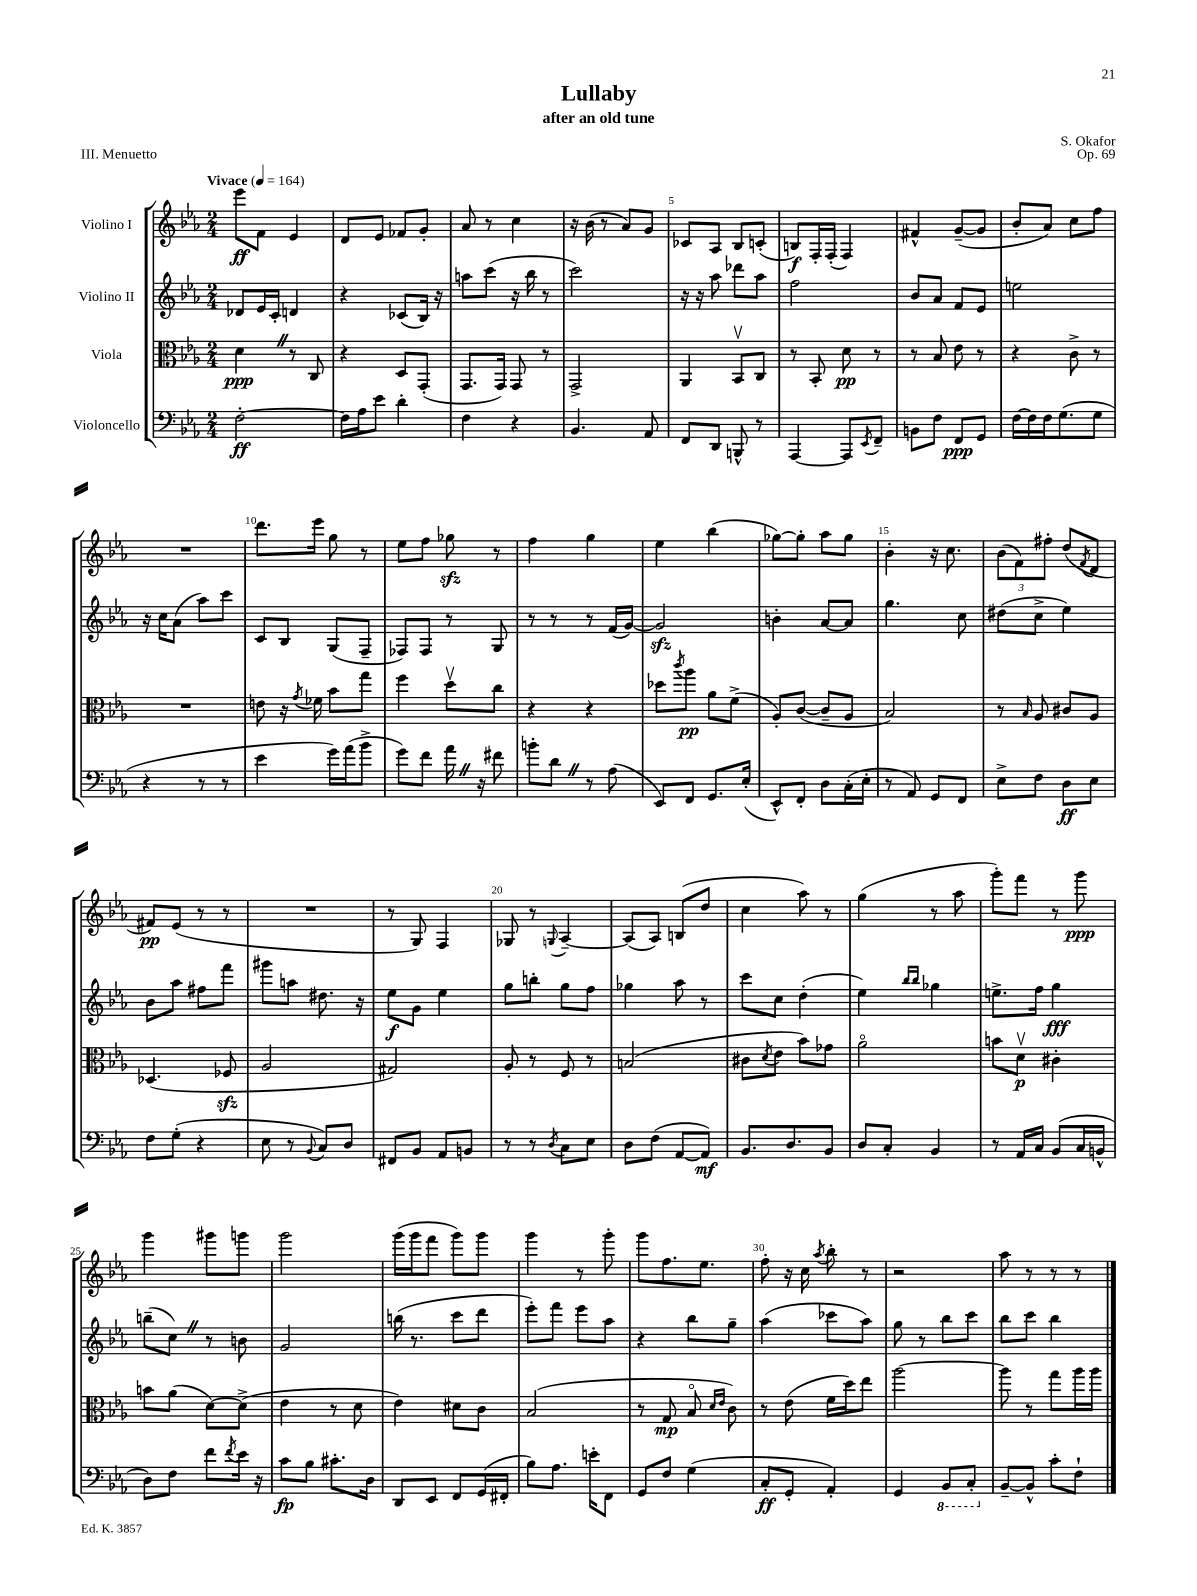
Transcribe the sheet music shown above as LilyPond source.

\header { title = "Lullaby" composer = "S. Okafor" subtitle = "after an old tune" opus = "Op. 69" piece = "III. Menuetto" }
<<
\new StaffGroup <<
\new Staff = "s0" \with { instrumentName = "Violino I" } {
    \clef treble \key ees \major \numericTimeSignature \time 2/4 \tempo "Vivace" 4 = 164
    ees'''8\ff f'8 ees'4 |
    d'8 ees'8 fes'8 g'8-. |
    aes'8 r8 c''4 |
    r16 bes'16( r8 aes'8) g'8 |
    ces'8 aes8 bes8 c'8-.( |
    b8\f) f16-. f16-.( f4) |
    fis'4-^ g'8~--( g'8 |
    bes'8-. aes'8) c''8 f''8 |
    R2 |
    d'''8. ees'''16 g''8 r8 |
    ees''8 f''8 ges''8\sfz r8 |
    f''4 g''4 |
    ees''4 bes''4( |
    ges''8~) ges''8-. aes''8 ges''8 |
    bes'4-. r16 c''8. |
    \tuplet 3/2 { bes'8( f'8) fis''8-. } d''8( \acciaccatura { f'8 } d'8 |
    fis'8\pp) ees'8( r8 r8 |
    R2 |
    r8 g8) f4 |
    ges8 r8 \appoggiatura { g8 } aes4~-- |
    aes8( aes8) b8( d''8 |
    c''4 aes''8) r8 |
    g''4( r8 aes''8 |
    g'''8-.) f'''8 r8 g'''8\ppp |
    g'''4 gis'''8 g'''8 |
    g'''2 |
    g'''16( g'''16 f'''8 g'''8) g'''8 |
    g'''4 r8 g'''8-. |
    g'''8 f''8. ees''8. |
    f''8-. r16 c''16 \acciaccatura { aes''8 } bes''8-. r8 |
    r2 |
    aes''8 r8 r8 r8 \bar "|." |
}
\new Staff = "s1" \with { instrumentName = "Violino II" } {
    \clef treble \key ees \major \numericTimeSignature \time 2/4
    des'8 ees'16 c'16-. d'4 |
    r4 ces'8( bes16) r16 |
    a''8 c'''8( r16 bes''16 r8 |
    c'''2) |
    r16 r16 aes''8 des'''8 aes''8 |
    f''2 |
    bes'8 aes'8 f'8 ees'8 |
    e''2 |
    r16 c''16 aes'8( aes''8) c'''8 |
    c'8 bes8 g8( f8-- |
    fes8) fes8 r8 g8 |
    r8 r8 r8 f'16( g'16~) |
    g'2\sfz |
    b'4-. aes'8~ aes'8 |
    g''4. c''8 |
    dis''8( c''8-> ees''4) |
    bes'8 aes''8 fis''8 f'''8 |
    gis'''8 a''8 dis''8. r16 |
    ees''8\f g'8 ees''4 |
    g''8 b''8-. g''8 f''8 |
    ges''4 aes''8 r8 |
    c'''8 c''8 d''4-.( |
    ees''4) \grace { bes''16 bes''16 } ges''4 |
    e''8.-> f''16 g''4\fff |
    b''8--( c''8) \once \override BreathingSign.text = \markup { \musicglyph "scripts.caesura.straight" } \breathe r8 b'8 |
    g'2 |
    b''16( r8. c'''8 d'''8 |
    ees'''8-.) f'''8 ees'''8 aes''8 |
    r4 bes''8 g''8-- |
    aes''4( ces'''8 aes''8) |
    g''8 r8 bes''8 c'''8 |
    bes''8 c'''8 bes''4 \bar "|." |
}
\new Staff = "s2" \with { instrumentName = "Viola" } {
    \clef alto \key ees \major \numericTimeSignature \time 2/4
    d'4\ppp \once \override BreathingSign.text = \markup { \musicglyph "scripts.caesura.straight" } \breathe r8 c8 |
    r4 d8 g,8-.( |
    g,8. g,16) g,8 r8 |
    g,2-> |
    aes,4 bes,8\upbow c8 |
    r8 bes,8-. d'8\pp r8 |
    r8 bes8 ees'8 r8 |
    r4 c'8-> r8 |
    R2 |
    e'8 r16 \acciaccatura { g'8 } fes'16 bes'8 g''8 |
    f''4 d''8\upbow c''8 |
    r4 r4 |
    des''8 \acciaccatura { c'''8 } aes''8\pp aes'8 f'8->( |
    aes8-.) c'8~( c'8-- aes8 |
    bes2) |
    r8 \grace { bes16 } aes8 cis'8 aes8 |
    des4.( fes8\sfz |
    aes2 |
    gis2) |
    aes8-. r8 f8 r8 |
    b2( |
    cis'8 \acciaccatura { d'8 } ees'8 bes'8) ges'8 |
    aes'2\flageolet |
    b'8 d'8\upbow\p cis'4-. |
    b'8 aes'8( d'8~) d'8->( |
    ees'4 r8 d'8 |
    ees'4) dis'8 c'8 |
    bes2( |
    r8 g8\mp bes8\flageolet \grace { d'16 ees'16 } c'8) |
    r8 ees'8( f'16 d''16) ees''8 |
    aes''2~ |
    aes''8 r8 g''8 aes''16 aes''16 \bar "|." |
}
\new Staff = "s3" \with { instrumentName = "Violoncello" } {
    \clef bass \key ees \major \numericTimeSignature \time 2/4
    f2~-.\ff |
    f16 aes16 ees'8 d'4-. |
    f4 r4 |
    bes,4. aes,8 |
    f,8 d,8 b,,8-^ r8 |
    aes,,4~ aes,,8 \acciaccatura { ees,8 } f,8-- |
    b,8 f8 f,8\ppp g,8 |
    f16~ f16 f16 g8.( g8 |
    r4 r8 r8 |
    ees'4 g'16) aes'16( bes'8-> |
    g'8) f'8 aes'16 \once \override BreathingSign.text = \markup { \musicglyph "scripts.caesura.straight" } \breathe r16 fis'8 |
    b'8-. d'8 \once \override BreathingSign.text = \markup { \musicglyph "scripts.caesura.straight" } \breathe r8 aes8( |
    ees,8) f,8 g,8. ees16-.( |
    ees,8-^) f,8-. d8 c16-.( ees16-. |
    r8 aes,8) g,8 f,8 |
    ees8-> f8 d8\ff ees8 |
    f8 g8-.( r4 |
    ees8 r8 \appoggiatura { bes,8 } c8) d8 |
    fis,8 bes,8 aes,8 b,8 |
    r8 r8 \acciaccatura { d8 } c8 ees8 |
    d8 f8( aes,8~ aes,8\mf) |
    bes,8. d8. bes,8 |
    d8 c8-. bes,4 |
    r8 aes,16 c16 bes,8( c16 b,16-^ |
    d8) f8 f'8 \acciaccatura { f'8 } ees'16 r16 |
    c'8\fp bes8 cis'8.-. d16 |
    d,8 ees,8 f,8 g,16( fis,16-. |
    bes8) aes8. e'16-. f,8 |
    g,8 f8 g4( |
    c8-.\ff g,8-. aes,4-.) |
    g,4 \ottava #-1 bes,,8 c,8-. \ottava #0 |
    bes,8~-- bes,8-^ c'8-. f8-! \bar "|." |
}
>>
>>
\layout { \context { \Score \override BarNumber.break-visibility = ##(#f #t #t) barNumberVisibility = #(every-nth-bar-number-visible 5) } }
